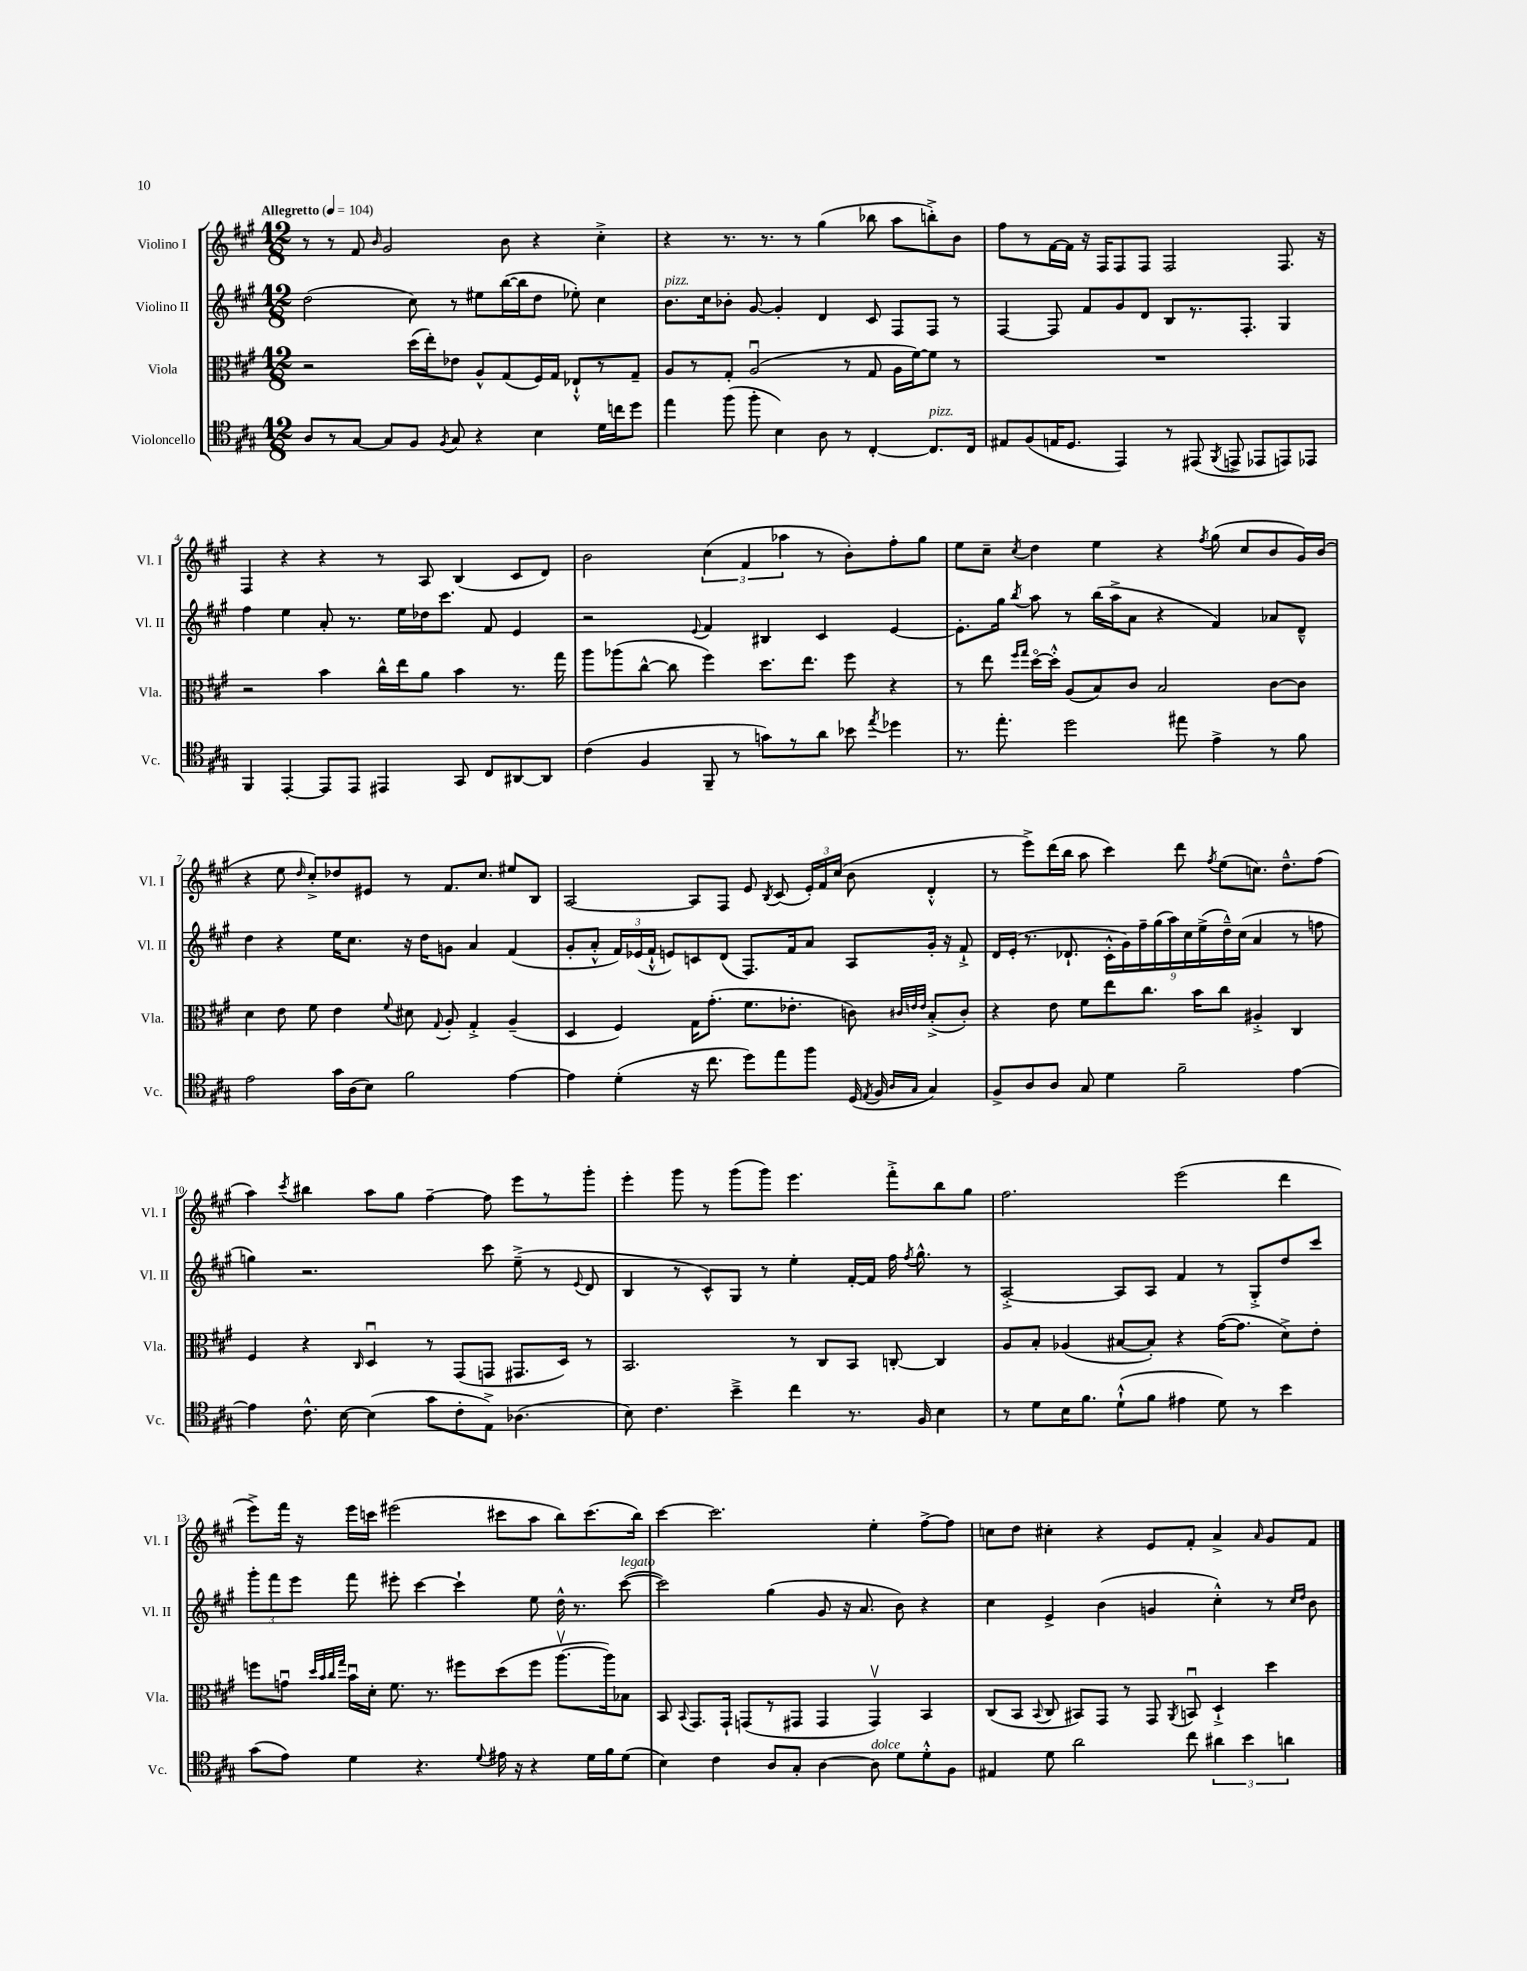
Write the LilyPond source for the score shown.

<<
\new StaffGroup <<
\new Staff = "s0" \with { instrumentName = "Violino I" shortInstrumentName = "Vl. I" } {
    \clef treble \key a \major \numericTimeSignature \time 12/8 \tempo "Allegretto" 4 = 104
    \autoBeamOff r8 r8 fis'8 \grace { b'16 } gis'2 b'8 r4 cis''4-.-> |
    r4 r8. r8. r8 gis''4( bes''8 a''8[ b''8-.->) b'8] |
    fis''8[ r8 fis'16~ fis'16] r16 fis16[ fis8 fis8] fis2 fis8. r16 |
    fis4 r4 r4 r8 a8 b4( cis'8[ d'8]) |
    b'2 \tuplet 3/2 { cis''4( fis'4 aes''4 } r8 b'8[-.) fis''8-. gis''8] |
    e''8[ cis''8]-- \acciaccatura { cis''8 } d''4 e''4 r4 \acciaccatura { fis''8 } gis''8( cis''8[ b'8 gis'16) b'16]( |
    r4 e''8 \grace { d''16 } cis''8[-.->) des''8 eis'8] r8 fis'8.[ cis''8.] eis''8[ b8] |
    a2~ a8[ fis8] e'8 \acciaccatura { b8 } cis'8( \tuplet 3/2 { e'16[-.) fis'16 cis''16]( } b'8 d'4-.-^ |
    r8 e'''8[->) d'''16( b''16] a''8 cis'''4) d'''8 \acciaccatura { fis''8 } e''8[( c''8.]) d''8.[---^ fis''8]( |
    a''4) \acciaccatura { cis'''8 } bis''4 a''8[ gis''8] fis''4~-- fis''8 e'''8[ r8 gis'''8]-. |
    e'''4-. gis'''8 r8 gis'''8[( gis'''8]) e'''4. fis'''8[-.-> b''8 gis''8] |
    fis''2. e'''2( d'''4 |
    e'''8[->) fis'''16] r16 e'''16[ c'''16] eis'''2( cis'''8[ a''8] b''8[) cis'''8.( b''16]) |
    cis'''4~ cis'''2. e''4-. fis''8[~-> fis''8] |
    c''8[ d''8] cis''4-. r4 e'8[ fis'8]-. a'4-> \grace { a'16 } gis'8[ fis'8] \bar "|." |
}
\new Staff = "s1" \with { instrumentName = "Violino II" shortInstrumentName = "Vl. II" } {
    \clef treble \key a \major \numericTimeSignature \time 12/8
    \autoBeamOff d''2( cis''8) r8 eis''8[ b''16~( b''16 d''8] ees''8-.) cis''4 |
    b'8.[^\markup { \italic "pizz." } cis''16 bes'8]-. gis'8~ gis'4-. d'4 cis'8 fis8[ fis8] r8 |
    fis4~ fis8 fis'8[ gis'8 d'8] b8[ r8. fis8.]-. gis4 |
    fis''4 e''4 a'8-. r8. e''16[ des''16 cis'''8.] fis'8 e'4 |
    r2 \appoggiatura { e'8 } fis'4 bis4 cis'4 e'4~ |
    e'8.[-. gis''16] \acciaccatura { b''8 } a''8 r8 b''16[( a''16-> a'8] r4 fis'4) aes'8[ d'8]---^ |
    d''4 r4 e''16[ cis''8.] r16 d''16[ g'8] a'4 fis'4( |
    gis'8[-. a'8]-.-^ \tuplet 3/2 { fis'16[) ees'16( fis'16]-!-^ } e'8[) c'8 d'8]( fis8.[) fis'16 a'8] a8[ gis'16]-. r16 fis'8-!-> |
    d'16[ e'16]-.( r8. des'8.-! \tuplet 9/8 { cis'16[-.-^ gis'16) fis''16-- gis''16( a''16) cis''16 e''16->( d''16---^) cis''16]( } a'4 r8 f''8 |
    g''4) r2. cis'''8 e''8--->( r8 \appoggiatura { e'8 } d'8 |
    b4 r8 cis'8[-^) gis8] r8 e''4-. fis'16[~-. fis'16] fis''16 \acciaccatura { fis''8 } gis''8.-^ r8 |
    a2~-.-> a8[ a8] fis'4 r8 gis8[-.-> d''8 cis'''8] |
    \tuplet 3/2 { gis'''8[-. fis'''8 e'''8] } fis'''8 eis'''8-. cis'''4~ cis'''4-! e''8 d''16-^ r8. cis'''8~^\markup { \italic "legato" }( |
    cis'''2) gis''4( gis'8 r16 a'8. b'8) r4 |
    cis''4 e'4-> b'4( g'4 cis''4-.-^) r8 \grace { cis''16[ d''16] } b'8 \bar "|." |
}
\new Staff = "s2" \with { instrumentName = "Viola" shortInstrumentName = "Vla." } {
    \clef alto \key a \major \numericTimeSignature \time 12/8
    \autoBeamOff r2 d''16[( e''16-.) ees'8] a8[-^ gis8( fis16) gis16] ees8[-!-^ r8 gis8]-- |
    a8[ r8 gis8]-. a2\downbow( r8 gis8 a16[ fis'16~) fis'8] r8 |
    R1. |
    r2 b'4 cis''16[-^ e''16 a'8] b'4 r8. gis''16 |
    a''8[ aes''8( cis''8]~-^ cis''8 fis''4) d''8.[ e''8.] fis''8 r4 |
    r8 e''8 \grace { fis''16[ gis''16] } d''16[~\flageolet d''16]-.-^ a8[( b8) cis'8] b2 cis'8[~ cis'8] |
    d'4 e'8 fis'8 e'4 \appoggiatura { fis'8 } dis'8 \appoggiatura { gis8 } a8-. gis4-.-> a4--( |
    d4 fis4) gis16[ gis'8.]-.( fis'8.[ ees'8.]-. c'8) \grace { cis'32[ e'32 e'32] } b8[-.->( cis'8]-.) |
    r4 e'8 fis'8[ e''8 cis''8.] b'16[ cis''8] ais4-.-> cis4 |
    fis4 r4 \grace { cis16 } d4\downbow r8 gis,8[( g,8] gis,8.[ d16]) r8 |
    b,2. r8 cis8[ b,8] c8~-. c4 |
    a8[ b8]-. aes4( bis8[~ bis8]-.) r4 gis'16[~( gis'8.] d'8[->) e'8]-. |
    f''8[ g'8]\downbow \grace { d''32[ b'32 cis''32 gis''32] } b'16[\downbow d'16]-. fis'8. r8. fis''8[ d''8( fis''8] a''8.[~\upbow a''16) bes8] |
    b,8 \appoggiatura { b,8 } gis,8.[ gis,16]-! g,8[( r8 gis,8] gis,4 gis,4\upbow) b,4 |
    cis8[( b,8] \appoggiatura { b,8 } cis8 bis,8[) gis,8] r8 gis,8 \acciaccatura { a,8 } b,8\downbow d4-!-> d''4 \bar "|." |
}
\new Staff = "s3" \with { instrumentName = "Violoncello" shortInstrumentName = "Vc." } {
    \clef tenor \key a \major \numericTimeSignature \time 12/8
    \autoBeamOff a8[ r8 gis8]~ gis8[ fis8] \acciaccatura { fis8 } gis8 r4 b4 d'16[ c''16 d''8] |
    e''4 fis''8( fis''8-. b4) a8 r8 cis4~-. cis8.[^\markup { \italic "pizz." } cis16] |
    eis8[ fis8( e16 d8.] e,4) r8 eis,8( \acciaccatura { fis,8 } e,8-> ees,8[ e,8) ees,8] |
    fis,4 e,4~-. e,8[ e,8] eis,4 gis,8 cis8[ ais,8~ ais,8] |
    cis'4( fis4 fis,8-- r8 g'8[) r8 a'8] bes'8 \acciaccatura { e''8 } des''4 |
    r8. e''8.-. d''2 eis''8 e'4-> r8 fis'8 |
    e'2 gis'16[ a16( b8]) fis'2 e'4~ |
    e'4 d'4-.( r16 cis''8. d''8[) e''8 fis''8] d16( \acciaccatura { e8 } fis16 \grace { a16[ gis16] } gis4) |
    fis8[-> a8 a8] gis8 d'4 fis'2-- e'4~ |
    e'4 cis'8.-^ b16~ b4( gis'8[ cis'8-. e8]->) aes4.( |
    b8) cis'4. b'4---> cis''4 r8. fis16 b4 |
    r8 d'8[ b16 fis'8.] d'8[-!-^( fis'8] eis'4 d'8) r8 b'4 |
    gis'8[( e'8]) d'4 r4. \appoggiatura { d'8 } eis'16 r16 r4 d'16[ fis'16 d'8]( |
    b4) cis'4 a8[ gis8]-. a4~ a8^\markup { \italic "dolce" } d'8[ d'8-.-^ fis8] |
    eis4 d'8 a'2 cis''8 \tuplet 3/2 { ais'4 b'4 a'4 } \bar "|." |
}
>>
>>
